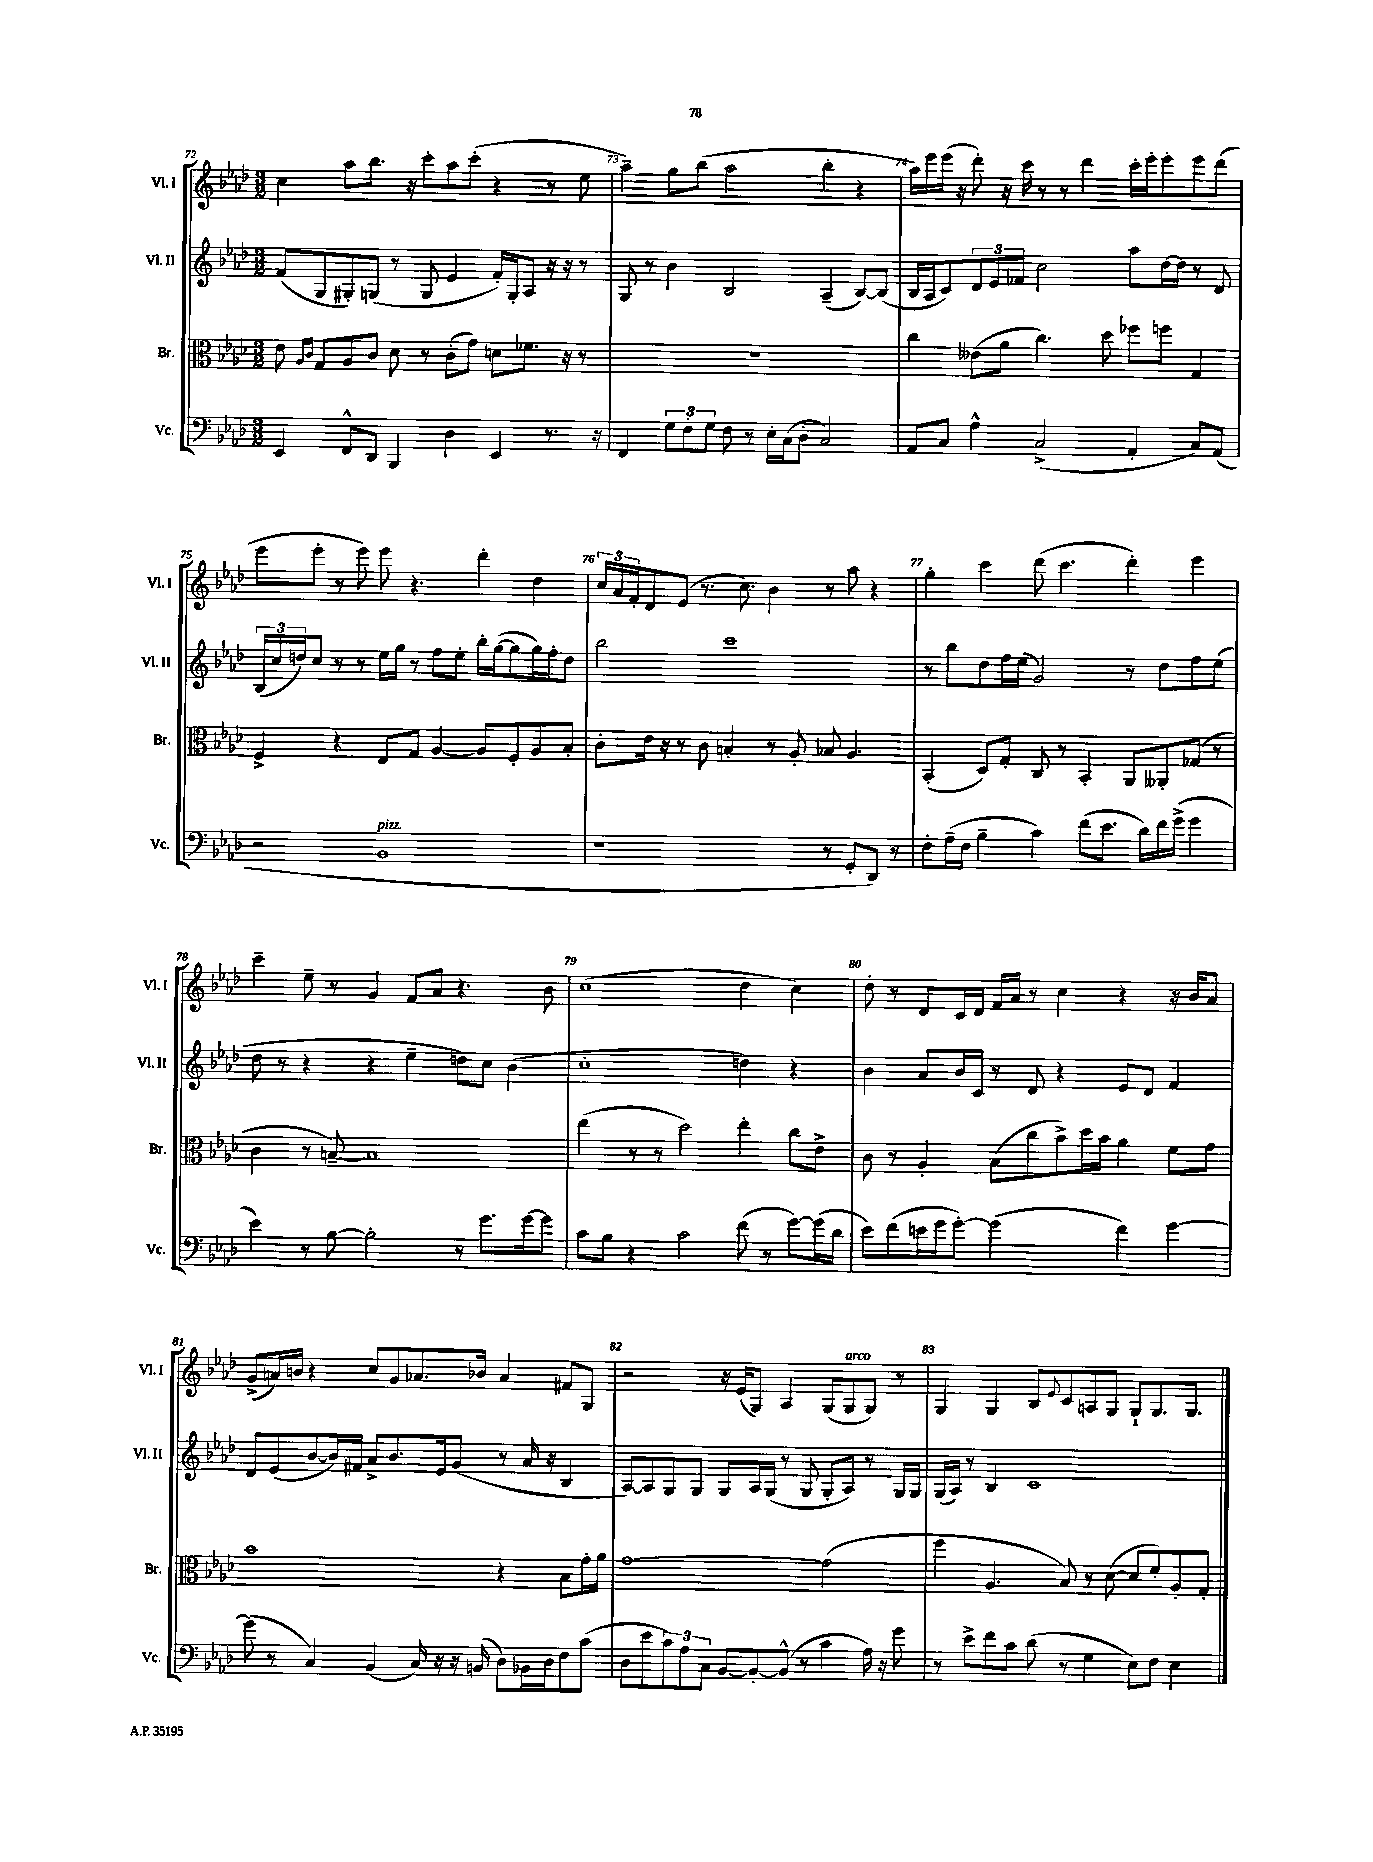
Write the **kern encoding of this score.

**kern	**kern	**kern	**kern
*staff4	*staff3	*staff2	*staff1
*clefF4	*clefC3	*clefG2	*clefG2
*k[b-e-a-d-]	*k[b-e-a-d-]	*k[b-e-a-d-]	*k[b-e-a-d-]
*M3/2	*M3/2	*M3/2	*M3/2
4EE-	8e-	(8f	4cc
.	16qqA-	.	.
.	16qqc	.	.
.	8G	8G	.
8FF^^	8A-	8G#')	8aa-
8DD-	8c	(8G	8.bb-
4BBB-	8d-	8r	.
.	.	.	16r
.	8r	8G	8ccc'
4D-	(8c'	4e-	8aa-
.	8g)	.	(8ccc'
4EE-	8d	16f')	4r
.	.	16G'	.
.	8.f-	8A-	.
8.r	.	16r	8r
.	16r	16r	.
.	8r	8r	8ee-
16r	.	.	.
=	=	=	=
4FF	1.r	8G	4aa-~)
.	.	8r	.
12G	.	4b-	8gg
12F'	.	.	.
.	.	.	(8bb-
12G	.	.	.
8F	.	2B-	2aa-
8r	.	.	.
16E-'	.	.	.
(16C	.	.	.
8D-'	.	.	.
2C)	.	(4A-~	4bb-'
.	.	[8B-)	4r
.	.	(8B-]	.
=	=	=	=
8AA-	4cc	16B-	16aa-)
.	.	16A-	16eee-
8C	.	8c)	(16eee-
.	.	.	16r
4A-^^	(8e--	12d-	8ddd-')
.	.	12e-	.
.	8a-	.	16r
.	.	12f-	.
.	.	.	16ccc
(2C^	4.cc)	2cc	8r
.	.	.	8r
.	.	.	4ddd-
.	8dd-	.	.
4AA-'	8ff-	8aa-	16ccc'
.	.	.	16eee-'
.	8ff	[16dd-	8eee-'
.	.	16dd-]	.
8C)	4G	8r	8eee-
(8AA-	.	8d-	(8ddd-
=	=	=	=
2r	4F^	(24B-	8eee-
.	.	24cc	.
.	.	24dd)	.
.	.	8cc	8eee-'
.	4r	8r	8r
.	.	8r	8eee-)
1BB-	8E-	16ee-	8eee-
.	.	16gg	.
.	8G	8r	4.r
.	[4A-	8ff	.
.	.	8ee-'	.
.	8A-]	16bb-'	4ddd-'
.	.	([16gg	.
.	8F'	8gg]	.
.	8A-	16gg)	4dd-
.	.	16ff'	.
.	8B-'	8dd	.
=	=	=	=
1r	8c'	2bb-	24cc
.	.	.	24a-
.	.	.	24f'
.	16e-	.	8d-
.	16r	.	.
.	8r	.	(8e-
.	8c	.	8.r
.	4B'	1ccc	.
.	.	.	8.cc)
.	8r	.	4b-
.	8A-'	.	.
8r	8B-	.	8r
8GG'	4.A-	.	8aa-
8DD-)	.	.	4r
8r	.	.	.
=	=	=	=
8F'	(4BB-'	8r	4gg'
(16A-~	.	8bb-	.
16F	.	.	.
4B-~	8D-)	8dd-	4ccc
.	8G'	16ff	.
.	.	(16ee-	.
4c)	8C	2g)	(8ddd-
.	8r	.	4.ccc
(8f	4BB-'	.	.
8.e-	.	.	.
.	8AA-	8r	4ddd-')
16d-)	.	.	.
16f	8AA--'	8dd-	.
(16g^	.	.	.
4g	(8G-	8ff	4eee-
.	8r	(8ee-	.
=	=	=	=
4e-)	4c	8dd-	4ccc~
.	.	8r	.
8r	8r	4r	8ee-~
[8B-	[8B~)	.	8r
2B-']	1B]	4r	4g
.	.	4ee-~	8f
.	.	.	8a-
8r	.	8dd)	4.r
8.g	.	8cc	.
.	.	(4b-	.
[16g	.	.	.
8g]	.	.	8b-
=	=	=	=
8c	(4ee-	1cc'	(1cc
8B-	.	.	.
4r	8r	.	.
.	8r	.	.
2c	2dd-)	.	.
(8f	4ee-'	4dd)	4dd-
8r	.	.	.
[8g)	8cc	4r	4cc)
(16g]	8e-^	.	.
16d-	.	.	.
=	=	=	=
8e-)	8c	4b-	8dd-'
(8f	8r	.	8r
16e	4A-'	8a-	8d-
16g	.	.	.
[8g')	.	16b-	16c
.	.	16c	16d-
(2g]	(8B-	8r	16f
.	.	.	16a-
.	8cc	8d-	8r
.	8b-^)	4r	4cc
.	16dd-	.	.
.	16b-	.	.
4f)	4a-	8e-	4r
.	.	8d-	.
[4g	8f	4f	16r
.	.	.	16b-
.	8g	.	8a-
=	=	=	=
(8g]	1b-	8d-	(8g^
8r	.	(8e-	16a)
.	.	.	16b
4C)	.	[8b-	4r
.	.	16b-])	.
.	.	16f#	.
(4BB-	.	8a-^	8cc
.	.	8.b-	8g
16C)	.	.	8.a-
16r	.	16e-	.
16r	.	(8g	.
(16BB	.	.	16b-
8D-)	4r	8r	4a-
16BB-	.	16a-	.
16D-	.	16r	.
8F	8B-	4B-	8f#
(8c	16g'	.	8G
.	16a-	.	.
=	=	=	=
8D-	[1g	[8A-)	2r
8e-	.	8A-]	.
12c)	.	8G	.
12A-	.	.	.
.	.	8G	.
12C	.	.	.
[8BB-	.	8G	16r
.	.	.	(16e-
8BB-'_	.	16A-	8G)
.	.	(16G	.
(8BB-^^]	.	8r	4A-
8r	.	8G	.
4c	(2g]	8G'	(8G
.	.	8A-)	8G
16A-)	.	8r	8G)
16r	.	.	.
8g	.	16G	8r
.	.	16G	.
=	=	=	=
8r	4ff	(16G	4G
.	.	16A-)	.
8e-^	.	8r	.
8f	4.A-	4B-	4G
8c	.	.	.
(8d-	.	1c	8B-
.	.	.	8qqe-
8r	8B-)	.	8c
4G	8r	.	8A
.	([8d-	.	8G
8E-)	8d-]	.	8G`
8F	8f')	.	8.G
4E-	8A-'	.	.
.	.	.	8.G
.	8G'	.	.
==	==	==	==
*-	*-	*-	*-
